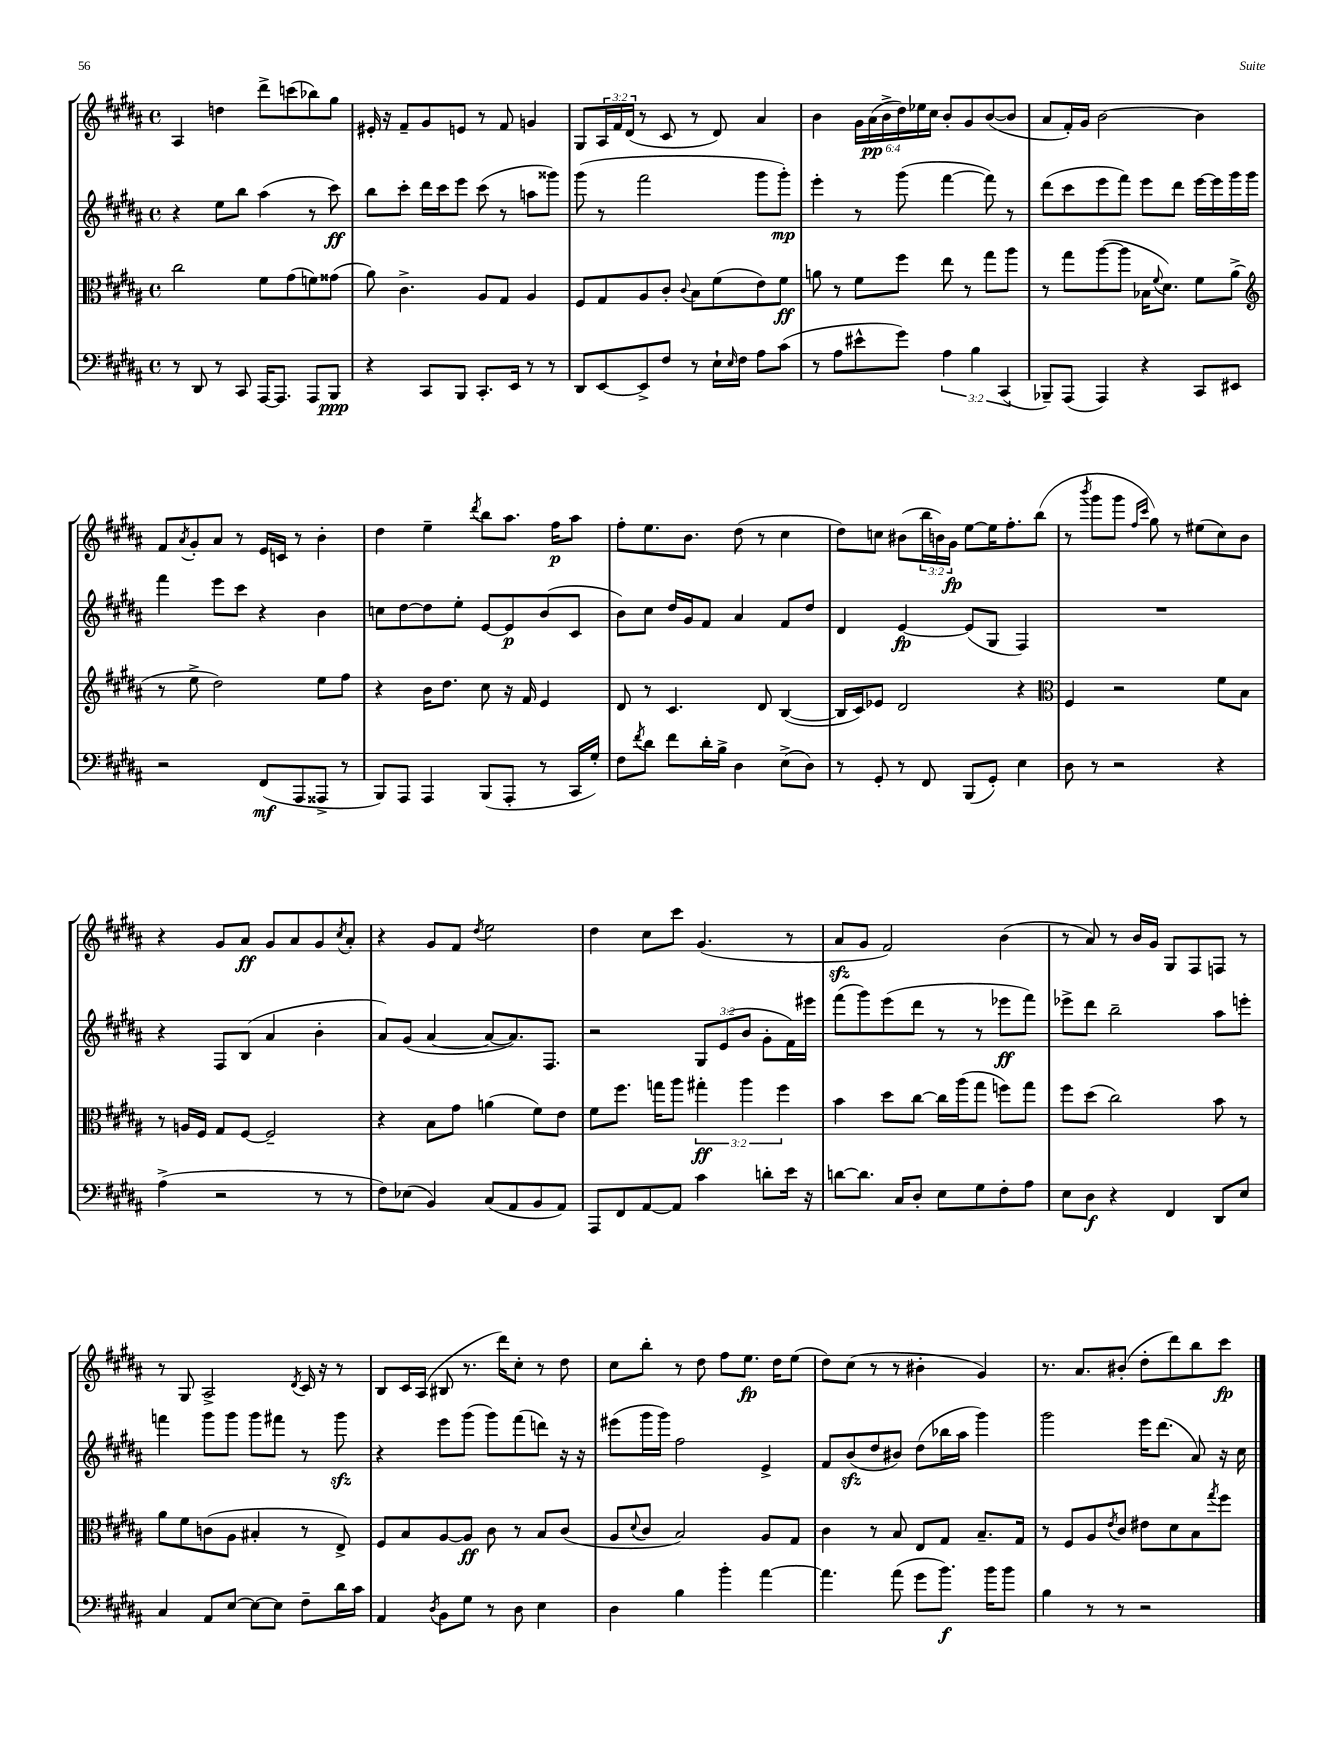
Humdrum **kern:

**kern	**kern	**kern	**kern
*staff4	*staff3	*staff2	*staff1
*clefF4	*clefC3	*clefG2	*clefG2
*k[f#c#g#d#a#]	*k[f#c#g#d#a#]	*k[f#c#g#d#a#]	*k[f#c#g#d#a#]
*M4/4	*M4/4	*M4/4	*M4/4
*met(c)	*met(c)	*met(c)	*met(c)
8r	2cc#	4r	4A#
8DD#	.	.	.
8r	.	8ee	4dd
8CC#	.	8bb	.
[16AAA#	8f#	(4aa#	8ddd#^
8.AAA#]	.	.	.
.	(8g#	.	(8ccc
8AAA#	8f)	8r	8bb-)
8BBB	(8g##	8ccc#)	8gg#
=	=	=	=
4r	8a#)	8bb	16e#'
.	.	.	16r
.	4.c#^	8ccc#'	8f#~
8CC#	.	16ddd#	8g#
.	.	16ccc#	.
8BBB	.	8eee	8e
8.CC#'	8A#	(8ccc#	8r
.	8G#	8r	8f#
16EE	.	.	.
8r	4A#	8aa	4g
8r	.	8ggg##)	.
=	=	=	=
8DD#	8F#	(8ggg#	8G#
[8EE	8G#	8r	24A#
.	.	.	24f#
.	.	.	(24d#
8EE^]	8A#	2fff#	8r
8F#	8c#'	.	8c#
.	8qqc#	.	.
8r	8B	.	8r
16E`	(8f#	.	8d#)
16qqE	.	.	.
16F#	.	.	.
8A#	8e)	8ggg#	4a#
(8c#	8f#	8ggg#')	.
=	=	=	=
8r	8a	4eee'	4b
8A#	8r	.	.
8e#^^	8f#	8r	24g#
.	.	.	(24a#
.	.	.	24b^
8g#)	8ff#	(8ggg#	24dd#)
.	.	.	24ee-
.	.	.	24cc#
6A#	8ee	[4fff#	8b'
.	8r	.	8g#
6B	.	.	.
.	8gg#	8fff#])	([8b
(6CC#	.	.	.
.	8aa#	8r	8b]
=	=	=	=
8BBB-~)	8r	(8ddd#	8a#
(8AAA#	8gg#	8ccc#	16f#')
.	.	.	16g#
4AAA#)	([8aa#	8eee	[2b
.	8aa#]	8fff#)	.
4r	16B-	8eee	.
.	8qqf#	.	.
.	8.d#)	.	.
.	.	8ddd#	.
8CC#	8f#	[16eee	4b]
.	.	16eee]	.
8EE#	(8a#^	16ggg#	.
.	.	16ggg#	.
=	=	=	=
*	*clefG2	*	*
2r	8r	4fff#	8f#
.	.	.	8qa#
.	8ee^	.	8g#'
.	2dd#)	8eee	8a#
.	.	8ccc#	8r
(8FF#	.	4r	16e
.	.	.	16c
8AAA#	.	.	8r
8AAA##^	8ee	4b	4b'
8r	8ff#	.	.
=	=	=	=
8BBB)	4r	8cc	4dd#
8AAA#	.	[8dd#	.
4AAA#	16b	8dd#]	4ee~
.	8.dd#	.	.
.	.	8ee'	.
.	.	.	8qddd#
(8BBB	8cc#	[8e	8bb
8AAA#'	16r	8e]	8.aa#
.	16f#	.	.
8r	4e	(8b	.
.	.	.	16ff#
16CC#	.	8c#	8aa#
16G#')	.	.	.
=	=	=	=
8F#	8d#	8b)	8ff#'
8qf#	.	.	.
8d#	8r	8cc#	8.ee
8f#	4.c#	16dd#	.
.	.	16g#	8.b
16d#'	.	8f#	.
16B^	.	.	.
4D#	.	4a#	(8dd#
.	8d#	.	8r
(8E^	([4B	8f#	4cc#
8D#)	.	8dd#	.
=	=	=	=
8r	16B]	4d#	8dd#)
.	16c#)	.	.
8GG#'	8e-	.	8cc
8r	2d#	[4e	(8b#
8FF#	.	.	24bb
.	.	.	24b)
.	.	.	24g#
(8BBB	.	(8e]	[8ee
8GG#')	.	8G#	16ee]
.	.	.	8.ff#'
4E	4r	4F#)	.
.	.	.	(8bb
=	=	=	=
*	*clefC3	*	*
8D#	4F#	1r	8r
.	.	.	8qbbb
8r	.	.	8ggg#
2r	2r	.	8ggg#
.	.	.	16qqff#
.	.	.	16qqccc#
.	.	.	8gg#)
.	.	.	8r
.	.	.	(8ee#
4r	8f#	.	8cc#)
.	8B	.	8b
=	=	=	=
(4A#^	8r	4r	4r
.	16A	.	.
.	16F#	.	.
2r	8G#	8F#	8g#
.	[8F#	(8B	8a#
.	2F#~]	4a#	8g#
.	.	.	8a#
8r	.	4b'	8g#
.	.	.	8qcc#
8r	.	.	8a#'
=	=	=	=
8F#)	4r	8a#)	4r
(8E-	.	(8g#	.
4BB)	8B	[4a#	8g#
.	8g#	.	8f#
.	.	.	8qdd#
(8C#	(4a	8a#_	2ee
8AA#	.	8.a#])	.
8BB	8f#)	.	.
.	.	8.F#	.
8AA#)	8e	.	.
=	=	=	=
8AAA#	8f#	2r	4dd#
8FF#	8.ff#	.	.
[8AA#	.	.	8cc#
.	16gg	.	.
8AA#]	8aa#	.	8ccc#
4c#	6gg#'	12G#	(4.g#
.	.	(12e	.
.	6aa#	12b	.
8d'	.	8g#'	.
.	6ff#	.	.
16e	.	16f#)	8r
16r	.	16eee#	.
=	=	=	=
[8d	4b	(8fff#	8a#
8.d]	.	8ggg#)	8g#
.	8dd#	(8eee	2f#)
16C#	.	.	.
8D#'	[8cc#	8ddd#	.
8E	16cc#]	8r	.
.	(16aa#	.	.
8G#	8gg#	8r	.
8F#'	8ff)	8eee-	(4b
8A#	8gg#	8fff#)	.
=	=	=	=
8E	8ff#	8eee-^	8r
8D#	(8dd#	8ddd#	8a#)
4r	2cc#)	2bb~	8r
.	.	.	16b
.	.	.	16g#
4FF#	.	.	8G#
.	.	.	8F#
8DD#	8b	8aa#	8F
8E	8r	8eee'	8r
=	=	=	=
4C#	8a#	4fff	8r
.	8f#	.	8G#
8AA#	(8c	8ggg#	2A#^
[8E	8A#	8ggg#	.
8E_	4B#'	8ggg#	.
8E]	.	8fff#	.
.	.	.	8qd#
8F#~	8r	8r	16c#
.	.	.	16r
16d#	8E^)	8ggg#	8r
16c#	.	.	.
=	=	=	=
4AA#	8F#	4r	8B
.	8B	.	16c#
.	.	.	(16A#
8qD#	.	.	.
8BB	[8A#	8eee	8B#
8G#	8A#]	(8ggg#	8.r
8r	8c#	8ggg#)	.
.	.	.	16ddd#)
8D#	8r	(8fff#	8cc#'
4E	8B	8ddd)	8r
.	(8c#	16r	8dd#
.	.	16r	.
=	=	=	=
4D#	8A#	(8eee#	8cc#
.	8qqd#	.	.
.	8c#	16ggg#	8bb'
.	.	16ggg#)	.
4B	2B)	2ff#	8r
.	.	.	8dd#
4b'	.	.	8ff#
.	.	.	8.ee
[4a#	8A#	4e^	.
.	.	.	16dd#
.	8G#	.	(8ee
=	=	=	=
4.a#]	4c#	8f#	8dd#)
.	.	(8b	(8cc#
.	8r	8dd#	8r
(8a#	8B	8b#)	8r
8g#	8E	(8dd#	4b#'
8.b)	8G#	16bb-	.
.	.	16aa#	.
.	8.B~	4ggg#)	4g#)
16b	.	.	.
8b	.	.	.
.	16G#	.	.
=	=	=	=
4B	8r	2ggg#	8.r
.	8F#	.	.
.	.	.	8.a#
8r	8A#	.	.
.	8qe	.	.
8r	8c#	.	(8b#'
2r	8e#	16eee	8dd#'
.	.	(8.ddd#	.
.	8d#	.	8ddd#)
.	8B	8a#)	8bb
.	8qgg#	.	.
.	8ff#	16r	8ccc#
.	.	16cc#	.
==	==	==	==
*-	*-	*-	*-
